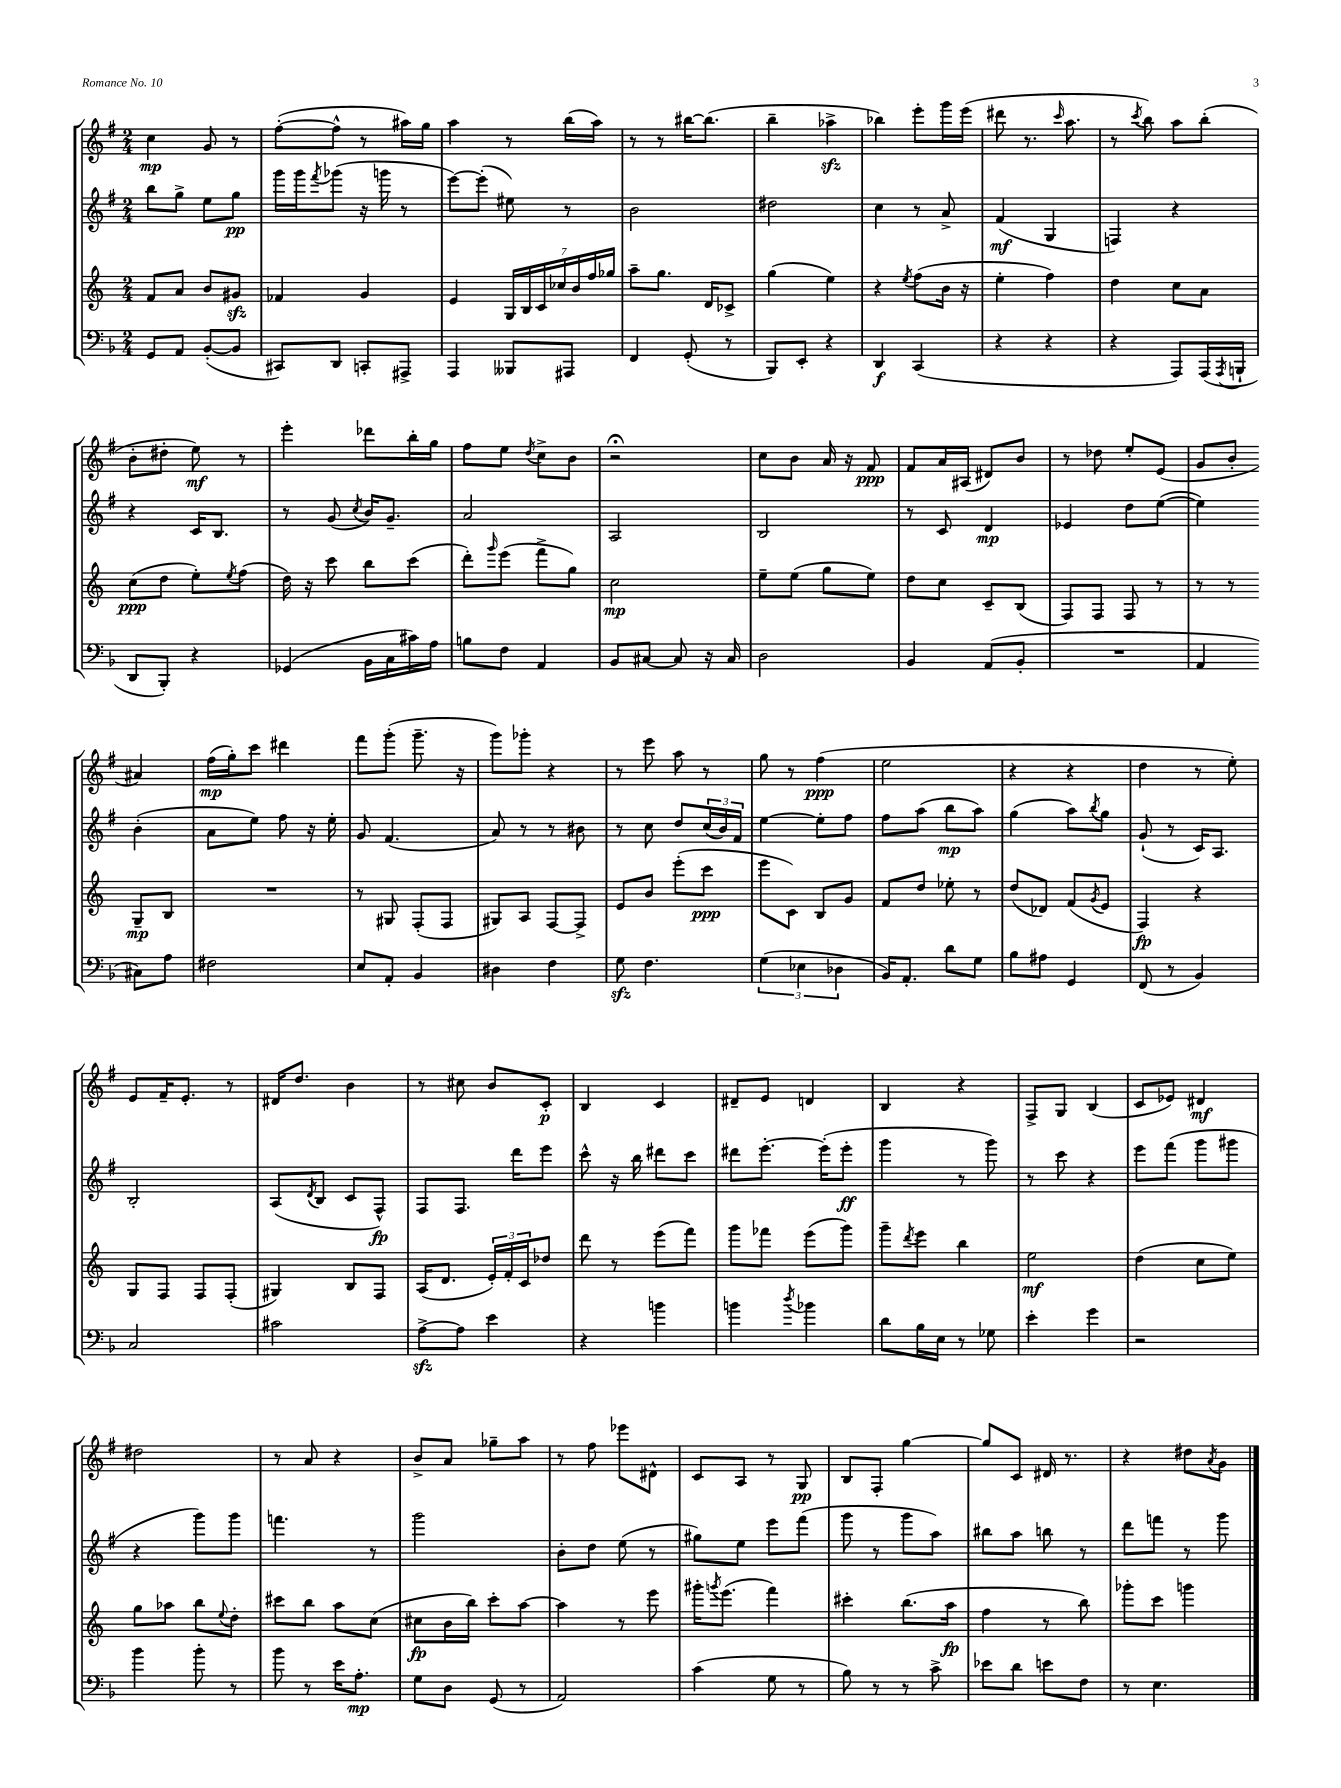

**kern	**kern	**kern	**kern
*staff4	*staff3	*staff2	*staff1
*clefF4	*clefG2	*clefG2	*clefG2
*k[b-]	*k[]	*k[f#]	*k[f#]
*M2/4	*M2/4	*M2/4	*M2/4
8GG	8f	8bb	4cc
8AA	8a	8gg^	.
([8BB-'	8b	8ee	8g
8BB-]	8g#	8gg	8r
=	=	=	=
8CC#)	4f-	16ggg	([8ff#'
.	.	16ggg	.
.	.	8qfff#	.
8DD	.	(8ggg-	8ff#^^]
8CC'	4g	16r	8r
.	.	16ggg	.
8AAA#^	.	8r	16aa#)
.	.	.	16gg
=	=	=	=
4AAA	4e	[8eee)	4aa
.	.	(8eee']	.
8BBB--	28G	8ee#)	8r
.	28B	.	.
.	28c	.	.
.	28cc-	.	.
8AAA#	.	8r	(16bb
.	28b	.	.
.	28ff	.	.
.	.	.	16aa)
.	28gg-	.	.
=	=	=	=
4FF	8aa~	2b	8r
.	8.gg	.	8r
(8GG'	.	.	[16bb#
.	16d	.	(8.bb#]
8r	8c-^	.	.
=	=	=	=
8BBB-)	(4gg	2dd#	4bb~
8EE'	.	.	.
4r	4ee)	.	4aa-^
=	=	=	=
4DD	4r	4cc	4bb-)
.	8qee	.	.
(4CC	(8ff	8r	8eee'
.	16b	8a^	16ggg
.	16r	.	(16eee
=	=	=	=
4r	4ee'	(4f#	8ddd#
.	.	.	8.r
4r	4ff)	4G	.
.	.	.	16qqccc
.	.	.	8.aa
=	=	=	=
4r	4dd	4F)	8r
.	.	.	8qccc
.	.	.	8bb)
8AAA)	8cc	4r	8aa
(16AAA	8a	.	(8bb'
8qAAA	.	.	.
16BBB`	.	.	.
=	=	=	=
8DD	(8cc	4r	8b'
8BBB-')	8dd	.	8dd#'
4r	8ee')	16c	8ee)
.	.	8.B	.
.	8qee	.	.
.	(8ff	.	8r
=	=	=	=
(4GG-	16dd)	8r	4eee'
.	16r	.	.
.	8ccc	(8g	.
.	.	8qcc	.
16BB-	8bb	16b)	8ddd-
16C	.	8.g~	.
16c#)	(8ccc	.	16bb'
16A	.	.	16gg
=	=	=	=
8B	8ddd')	2a	8ff#
.	16qqggg	.	.
8F	(8eee	.	8ee
.	.	.	8qdd
4AA	8fff^	.	8cc^
.	8gg)	.	8b
=	=	=	=
8BB-	2cc	2A	2r;
[8C#	.	.	.
8C#]	.	.	.
16r	.	.	.
16C#	.	.	.
=	=	=	=
2D	8ee~	2B	8cc
.	(8ee	.	8b
.	8gg	.	16a
.	.	.	16r
.	8ee)	.	8f#
=	=	=	=
4BB-	8dd	8r	8f#
.	8cc	8c	16a
.	.	.	(16A#
(8AA	8c~	4d	8d#)
8BB-'	(8B	.	8b
=	=	=	=
2r	8F)	4e-	8r
.	8F	.	8dd-
.	8F	8dd	8ee'
.	8r	([8ee	(8e
=	=	=	=
4AA	8r	4ee])	8g
.	8r	.	8b'
8C#)	8G~	(4b'	4a#)
8A	8B	.	.
=	=	=	=
2F#	2r	8a	(16ff#
.	.	.	16gg')
.	.	8ee)	8ccc
.	.	8ff#	4ddd#
.	.	16r	.
.	.	16ee'	.
=	=	=	=
8E	8r	8g	8fff#
8AA'	8G#	(4.f#	(8ggg'
4BB-	(8F'	.	8.ggg~
.	8F	.	.
.	.	.	16r
=	=	=	=
4D#	8G#)	8a)	8ggg)
.	8A	8r	8ggg-'
4F	[8F	8r	4r
.	8F^]	8b#	.
=	=	=	=
8G	8e	8r	8r
4.F	8b	8cc	8eee
.	(8eee'	8dd	8aa
.	8ccc	(24cc	8r
.	.	24b)	.
.	.	24f#	.
=	=	=	=
(6G	8eee	[4ee	8gg
.	8c)	.	8r
6E-	.	.	.
.	8B	8ee']	(4ff#
6D-	.	.	.
.	8g	8ff#	.
=	=	=	=
16BB-)	8f	8ff#	2ee
8.AA'	.	.	.
.	8dd	(8aa	.
8d	8ee-'	8bb	.
8G	8r	8aa)	.
=	=	=	=
8B-	(8dd	(4gg	4r
8A#	8d-)	.	.
4GG	(8f	8aa)	4r
.	8qg	8qbb	.
.	8e	8gg	.
=	=	=	=
(8FF	4F)	(8g`	4dd
8r	.	8r	.
4BB-)	4r	16c)	8r
.	.	8.A	.
.	.	.	8ee')
=	=	=	=
2C	8G	2B'	8e
.	8F	.	16f#~
.	.	.	8.e'
.	8F	.	.
.	(8F'	.	8r
=	=	=	=
2c#	4G#)	(8A	16d#
.	.	.	8.dd
.	.	8qd	.
.	.	8B	.
.	8B	8c	4b
.	8F	8F#^^)	.
=	=	=	=
[8A^	(16A	8F#	8r
.	8.d	.	.
8A]	.	8.F#	8cc#
4e	24e')	.	8b
.	24f'	.	.
.	.	16ddd	.
.	24c	.	.
.	8dd-	8eee	8c'
=	=	=	=
4r	8ddd	8ccc^^	4B
.	8r	16r	.
.	.	16bb	.
4b	(8eee	8ddd#	4c
.	8fff)	8ccc	.
=	=	=	=
4b	8ggg	8ddd#	8d#~
.	8fff-	[8.eee'	8e
8qdd	.	.	.
4b-	(8eee	.	4d
.	.	(16eee']	.
.	8ggg)	8eee'	.
=	=	=	=
8d	8ggg~	4ggg	4B
.	8qddd	.	.
16B-	8eee	.	.
16E	.	.	.
8r	4bb	8r	4r
8G-	.	8ggg)	.
=	=	=	=
4e'	2ee	8r	8F#^
.	.	8ccc	8G
4g	.	4r	(4B
=	=	=	=
2r	(4dd	8eee	8c
.	.	(8fff#	8e-)
.	8cc	8ggg	4d#
.	8ee)	8ggg#	.
=	=	=	=
4b-	8gg	4r	2dd#
.	8aa-	.	.
8b-'	8bb	8ggg)	.
.	8qqee	.	.
8r	8dd'	8ggg	.
=	=	=	=
8b-	8ccc#	4.fff	8r
8r	8bb	.	8a
16e	8aa	.	4r
8.A'	.	.	.
.	(8cc	8r	.
=	=	=	=
8G	8cc#	2ggg	8b^
8D	16b	.	8a
.	16bb)	.	.
(8GG	8ccc'	.	8gg-~
8r	[8aa	.	8aa
=	=	=	=
2AA)	4aa]	8b'	8r
.	.	8dd	8ff#
.	8r	(8ee	8eee-
.	8eee	8r	8d#^^
=	=	=	=
(4c	16ggg#'	8gg#)	8c
.	8qggg	.	.
.	(8.eee	.	.
.	.	8ee	8A
8G	4fff)	8eee	8r
8r	.	(8fff#	8G
=	=	=	=
8B-)	4ccc#'	8ggg	8B
8r	.	8r	8F#'
8r	(8.bb	8ggg	[4gg
8c^	.	8aa)	.
.	16aa	.	.
=	=	=	=
8e-	4ff	8bb#	8gg]
8d	.	8aa	8c
8e	8r	8bb	16d#
.	.	.	8.r
8F	8bb)	8r	.
=	=	=	=
8r	8ggg-'	8ddd	4r
4.E	8ccc	8fff	.
.	4ggg	8r	8dd#
.	.	.	8qa
.	.	8ggg	8g
==	==	==	==
*-	*-	*-	*-
